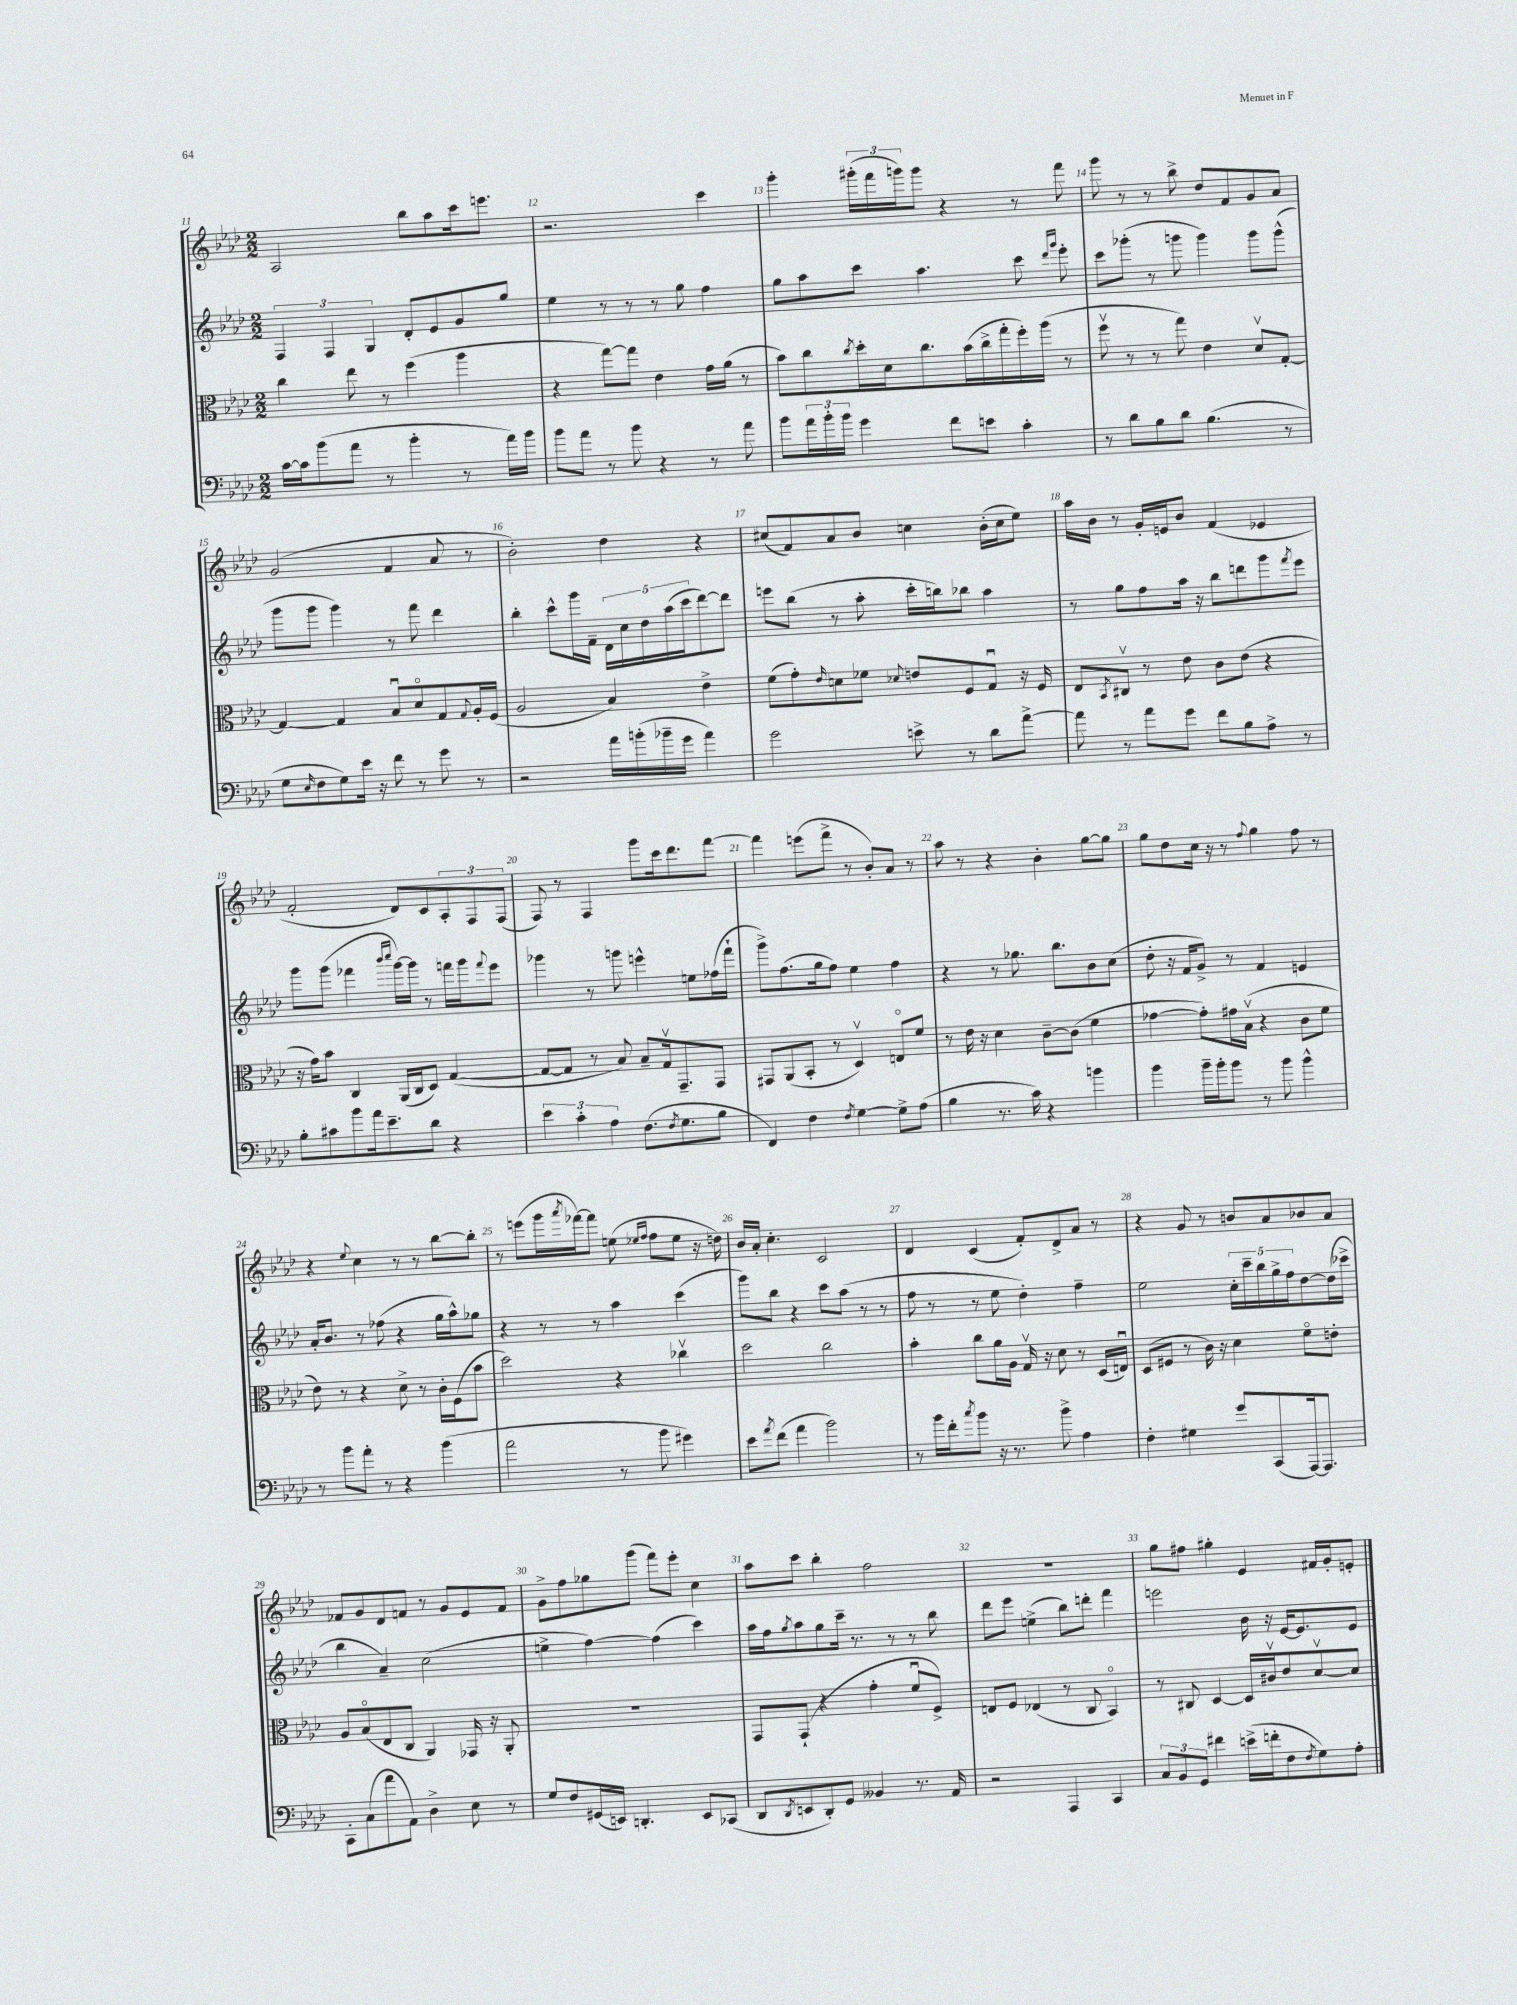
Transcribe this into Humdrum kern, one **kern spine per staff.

**kern	**kern	**kern	**kern
*staff4	*staff3	*staff2	*staff1
*clefF4	*clefC3	*clefG2	*clefG2
*k[b-e-a-d-]	*k[b-e-a-d-]	*k[b-e-a-d-]	*k[b-e-a-d-]
*M2/2	*M2/2	*M2/2	*M2/2
[16c	4cc	6F	2A-
16c]	.	.	.
(8b-	.	.	.
.	.	6F	.
8a-	8ee-	.	.
.	.	6G	.
8r	8r	.	.
4b-'	(4ff	8d-'	8bb-
.	.	8e-	8aa-
8r	4aa-	8g	16ccc
.	.	.	8.eee
16a-)	.	8gg	.
16b-	.	.	.
=	=	=	=
8b-	4r	4ee-	2.r
8a-	.	.	.
8r	[8gg)	8r	.
8b-	8gg]	8r	.
4r	4e-	8r	.
.	.	8gg	.
8r	16g	4ff	4ccc
.	(16a-	.	.
8a-	8r	.	.
=	=	=	=
8b-	8b-)	8gg	4ggg'
24a-	8cc	8aa-	.
24b-'	.	.	.
24b-	.	.	.
.	8qcc	.	.
4g	16dd-'	8ccc	(24ggg#'
.	.	.	24fff
.	16d-	.	.
.	.	.	24ggg)
.	8.cc	4.aa-	8ggg
8f	.	.	4r
.	(16b-	.	.
8e	16cc^	.	.
.	16gg'	.	.
4c'	16ff')	8ccc	8r
.	(16aa-	.	.
.	.	16qqddd-	.
.	.	16qqggg	.
.	8r	8eee-'	8fff
=	=	=	=
8r	8ffv	8ccc	8ggg
8d-	8r	(8ggg-'	8r
8B-	8r	8r	8r
8d-	8gg)	8ggg	8bb-^
(4.B-	4e-	4ggg)	8dd-
.	.	.	8f
.	8d-v	8ggg	8g
8r	[8G'	(8ggg^^	8a-
=	=	=	=
8G	4G_	8ggg	(2g
16qqE-	.	.	.
8F	.	8ggg	.
8G)	4G]	4ggg)	.
16e-	.	.	.
16r	.	.	.
8f	8B-u	8r	4f
8r	8d-o	8fff	.
8g	8G	4ddd-	8a-
.	8qqG	.	.
8r	16A-'	.	8r
.	(16F	.	.
=	=	=	=
2r	2A-	4bb-'	2b-')
.	.	8ccc^^	.
.	.	16ggg	.
.	.	16f~	.
16a-	4B-)	20d-	4dd-
.	.	20cc	.
(16b'	.	.	.
.	.	20dd-	.
16b-~	.	.	.
.	.	(20aa-	.
16g	.	.	.
.	.	20ccc	.
4a-)	4e-^	[8ddd-)	4r
.	.	8ddd-]	.
=	=	=	=
2g	(8f	8eee	(8cc#
.	8g')	(8bb-	8f)
.	16qqe-	.	.
.	8d	8r	8a-
.	8f-	8aa-'	8b-
.	8qqd-	.	.
8e^	8e	16ccc'	4cc
.	.	16bb)	.
8r	8F	8bb-	.
8d-	8Gu	4aa-	(16b-'
.	.	.	16cc
[8a-^	16r	.	8ee-)
.	16F	.	.
=	=	=	=
8a-]	8E-	8r	16aa-
.	.	.	16b-
.	8qBB-	.	.
8r	8C#v	8gg	8r
8a-	8r	8ff	16g'
.	.	.	16e
8g	8e-	16aa-	8b-
.	.	16r	.
8f	8c	8bb-	(4f
8B-	(8e-	8ddd	.
8A-^	4r	8ggg	4e-
.	.	8qfff	.
8r	.	8eee-	.
=	=	=	=
8B-'	16r	8ggg	2f'
.	16g)	.	.
8c#	8b-	(8ggg	.
8b-	4C	4fff-	.
16a-	.	.	.
8.e-~	.	.	.
.	.	16qqbbb-	.
.	.	16qqcccc	.
.	(16AA-	[16ggg)	8d-)
.	16C	16ggg]	.
8d-	8D-)	8r	8c
4r	([4G	16fff	12A-'
.	.	16ggg	.
.	.	.	12F
.	.	8qqfff	.
.	.	8eee-	.
.	.	.	(12F
=	=	=	=
6e-	8G_	4ggg-	8F)
.	8G]	.	8r
6c'	.	.	.
.	8r	8r	4F
6A-	.	.	.
.	8B-)	8ggg	.
(8.F	8B-~	4eee^^	8ggg
.	16Gv	.	16ccc
8qF	.	.	.
8.G	8.GG~	.	8.ddd-
.	.	8ee	.
8B-	8GG	(16ff-	[8fff
.	.	16fff`	.
=	=	=	=
4FF)	8GG#	8ggg^)	4fff]
.	(8AA-	(8.ff	.
4F	8BB-'	.	(8eee
.	.	16gg	.
.	8r	8ff)	8fff^
8qF	.	.	.
[4G	4D-v)	4ee-	8r
.	.	.	8b-')
8G^]	8Eo	4ff	8a-
(8A-	8f	.	8r
=	=	=	=
4B-	8r	4r	8aa-
.	16e-	.	8r
.	16r	.	.
8.r	4d-	8r	4r
.	.	8.gg-	.
16c)	.	.	.
4r	[8c~	.	4b-'
.	.	8.bb-	.
.	(8c]	.	.
4b	4f	8b-	[8gg
.	.	(8cc	8gg]
=	=	=	=
4b-	[4g-	8dd-'	8gg
.	.	16r	8dd-
.	.	16f	.
16b-~	8g-'])	8g^)	16cc
16b-'	.	.	16r
8b-	16g#	8r	8r
.	(16B-v	.	.
.	.	.	8qqff
8r	4r	4f	4gg
8b-	.	.	.
4b-^^	8c	4e	8ff
.	8f	.	8r
=	=	=	=
8r	8e-)	16a-'	4r
.	.	8.b-	.
8b-	8r	.	.
.	.	.	8qqee-
8a-'	4r	8r	4cc
8r	.	(8ff-	.
4r	8d-^	4r	8r
.	8r	.	8r
(4b-	16c'	16gg	[8bb-
.	(16F	16aa-^^)	.
.	8b-	8gg-	8bb-']
=	=	=	=
2a-	2dd-)	4r	8r
.	.	.	(8eee
.	.	8r	16ggg
.	.	.	8qaaa-
.	.	.	[16fff-)
.	.	8r	8fff-]
8r	4r	4aa-	(8ee
.	.	.	16qqee-
.	.	.	16qqff
8b-	.	.	8ff
4g#)	4cc-v	(4ccc	8ee-
.	.	.	16r
.	.	.	16dd)
=	=	=	=
8e-	2dd-	8ggg)	16b-
.	.	.	16a-'
8qa-	.	.	.
(8f	.	8bb-	4.cc'
4a-	.	4r	.
2b-)	2cc	8ccc	2c
.	.	(8aa-	.
.	.	8r	.
.	.	8r	.
=	=	=	=
8r	4b-'	8ff	4d-
16b-	.	8r	.
16f'	.	.	.
8qcc	.	.	.
8b-	8cc	8r	(4c
16r	16a-	8ee-	.
8.r	16A-	.	.
.	16Gv	4dd-')	8f')
.	16r	.	.
8b-^	8d-	.	8d-^
4A-	8r	4ff~	8a-
.	(16D-	.	8r
.	16Eu)	.	.
=	=	=	=
4F'	(8D-	2ee-	4r
.	8F#	.	.
4G#	8r	.	8g
.	16c)	.	8r
.	16r	.	.
8g	4d-	20cc'	8b
.	.	20ccc~	.
.	.	20bb-	.
(8CC	.	.	8a-
.	.	20gg^	.
.	.	20ff	.
[16AAA-)	8fo	[8dd-	8b-
8.AAA-]	.	.	.
.	8e'	(16dd-]	8a-
.	.	16ccc-^	.
=	=	=	=
8CC'	8A-	4bb-	8f-
(8C	(8B-o	.	8g
8a-	8E-	4a-~)	8d-
8AA-)	8C	.	8f
4D-^	4AA-)	(2cc	8r
.	.	.	8g
8E-	16GG-	.	8e-
.	16r	.	.
8r	8AA-'	.	8f
=	=	=	=
8G	1r	4ee^	8g^
8F	.	.	8ff
(16GG#	.	[4ff)	8gg-
16EE)	.	.	.
4.DD'	.	.	(8ggg
.	.	(4ff]	8fff)
.	.	.	8eee-'
8EE	.	4ccc)	4cc
(8CC-	.	.	.
=	=	=	=
8DD-	8GG	16aa-	8aa-
.	.	16ff	.
8qDD-	.	8qgg	.
8EE	(8GG`	8aa-	8ccc
8DD-')	4r	8gg	4bb-'
8GG	.	16ccc~	.
.	.	8.r	.
4BB--	4g'	.	2ff
.	.	8r	.
8.r	8fu	8r	.
.	8F^)	8bb-	.
16AA-	.	.	.
=	=	=	=
2r	8E	8ddd-	1r
.	8F	8eee-	.
.	(4E-	(4ee^	.
4AAA-	8r	8bb-)	.
.	8C	8ddd'	.
4CC	4BB-o)	4fff	.
=	=	=	=
12C	8r	2eee	8gg
12BB-	.	.	.
.	8C#	.	8ff#
12GG	.	.	.
4f#	[4D-	.	4gg#'
(16e^	16D-]	16b-	4e-
16f'	16c#v	16r	.
8F	8e-	[16e-	.
.	.	8.e-]	.
8qF	.	.	.
8G)	[8d-v	.	16f#
.	.	.	16g'
8A-'	8d-]	8e-	8e'
==	==	==	==
*-	*-	*-	*-
